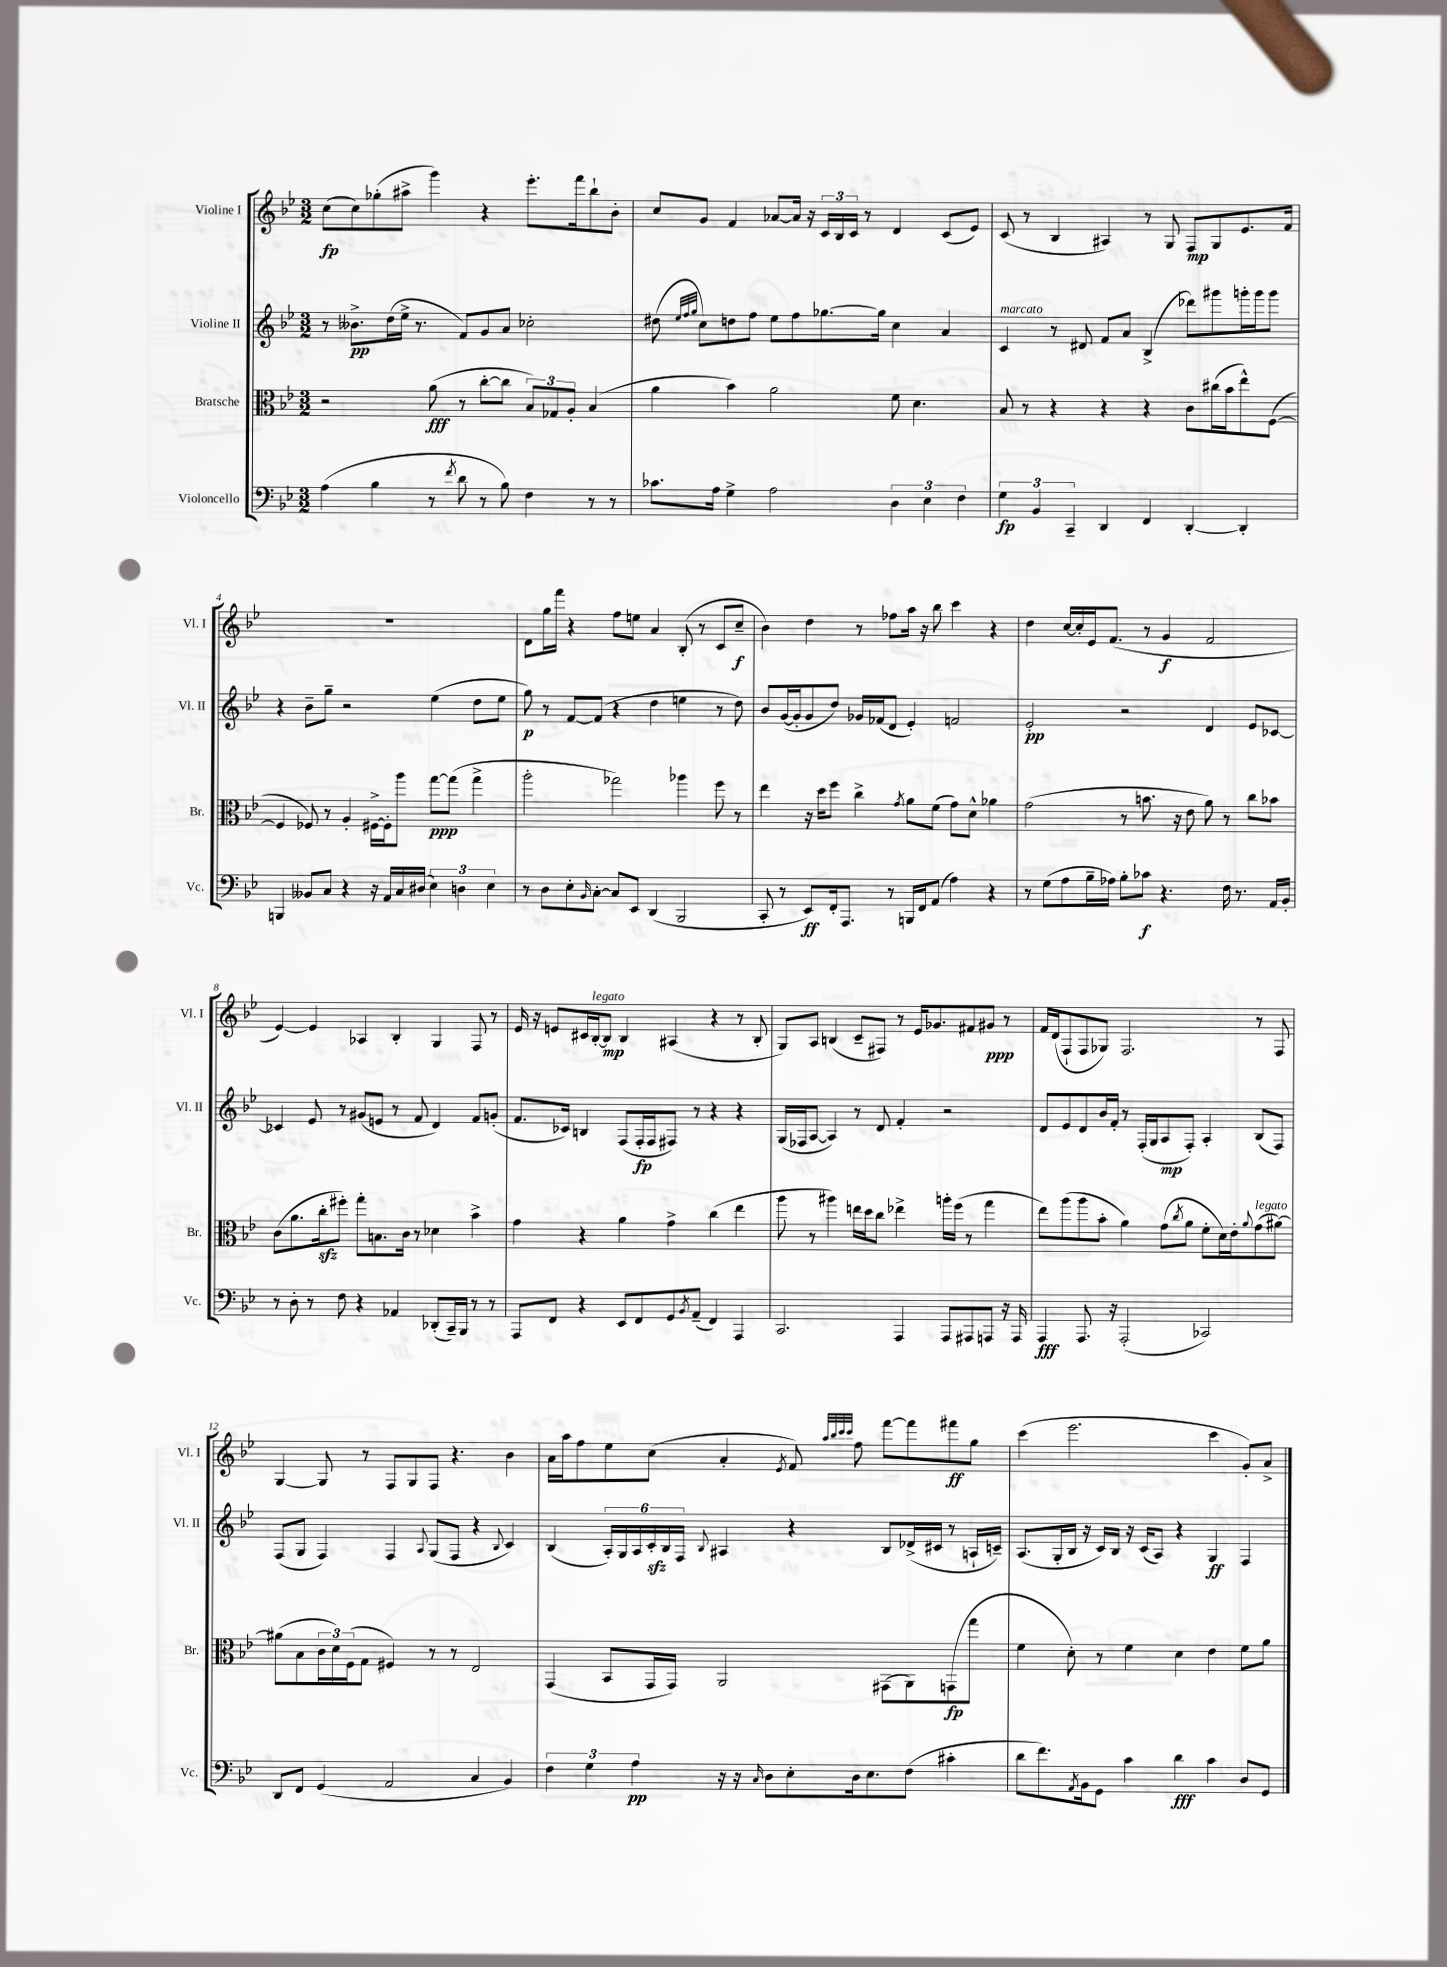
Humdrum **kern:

**kern	**kern	**kern	**kern
*staff4	*staff3	*staff2	*staff1
*clefF4	*clefC3	*clefG2	*clefG2
*k[b-e-]	*k[b-e-]	*k[b-e-]	*k[b-e-]
*M3/2	*M3/2	*M3/2	*M3/2
(4A\	2r	8r	(8cc\L
.	.	8.b--^\L	8cc\)
4B-\	.	.	(8gg-'\
.	.	(16dd\L	.
.	.	16ee-^\JJ	8aa#^\J
.	.	8.r	.
8r	(8a\	.	4ggg\)
8qf/	.	.	.
8d\	8r	8f/L)	.
8r	[8cc'\L	8g/	4r
8B-\)	8cc\]J	8a/J	.
4F\	12B-/L)	2cc-'\	8.eee-'\L
.	12G-/	.	.
.	12A'/J	.	.
.	.	.	16fff\k
8r	(4B-/	.	8bb-`\
8r	.	.	8b-'\J
=	=	=	=
8.c-\L	4a\	(8dd#\	8cc/L
.	.	32qqee-/LLL	.
.	.	32qqff/	.
.	.	32qqgg/JJJ	.
.	.	8cc\L)	8g/J
16A\Jk	.	.	.
4G^\	4b-\)	8dd\	4f/
.	.	8ff\J	.
2A\	2a\	8ee-\L	[8a-/L
.	.	8ff\	16a-/]Jk
.	.	.	16r
.	.	[8.gg-\	24c/LL
.	.	.	24B-/
.	.	.	24c/JJ
.	.	.	8r
.	.	16gg-\]Jk	.
6D\	8f\	4cc\	4d/
.	4.d\	.	.
6E-\	.	.	.
.	.	4a/	(8c/L
6F\	.	.	.
.	.	.	8e-/J)
=	=	=	=
6G\	8B-/	4c/	(8c/
.	8r	.	8r
6BB-/	.	.	.
.	4r	8r	4B-/
6CC~/	.	.	.
.	.	8d#/	.
4DD/	4r	8f/L	4A#/)
.	.	8a/J	.
4FF/	4r	(4B-^/	8r
.	.	.	8G/
[4DD'/	8c\L	8ddd-\L)	8F/L
.	(16cc#\L	8ggg#\	8G/
.	16b-\J	.	.
4DD'/]	8ee-^^\)	16ggg'\L	8.e-/
.	.	16ggg\J	.
.	([8F\J	8ggg\J	.
.	.	.	16f/Jk
=	=	=	=
4BBB/	4F/]	4r	1.r
8BB--/L	8F-/)	8b-~\L	.
8C/J	8r	8gg~\J	.
4r	4A'/	2r	.
16r	[16F#^\LL	.	.
16AA/LL	16F#'\]J	.	.
16C/	8aa\J	.	.
(16D#/JJ	.	.	.
6E-\)	[8gg\L	(4ee-\	.
.	(8gg\]J	.	.
6D\	.	.	.
.	4gg^\	8dd\L	.
6E-\	.	.	.
.	.	8ee-\J	.
=	=	=	=
8r	2aa'\	8gg\)	8d\L
8D\L	.	8r	16gg\L
.	.	.	16fff\JJ
8E-'\	.	[8f/L	4r
16qqBB-/	.	.	.
[8C'\J	.	(8f/]J	.
8C/]L	2gg-\)	4r	8ff\L
8EE-/J	.	.	8ee\J
(4DD/	.	4dd\	4a/
2BBB-/	4aa-\	4ee\	(8B-'/
.	.	.	8r
.	8ff\	8r	8c/L
.	8r	8dd\)	8cc~/J
=	=	=	=
8CC'/	4ee-\	8b-/L	4b-\)
8r	.	([16g/L	.
.	.	16g'/]J	.
8EE-/L)	16r	8g/	4dd\
.	16dd\LK	.	.
16FF'/k	8ff\J	8dd/J)	.
8.AAA/J	.	.	.
.	4cc^\	16g-/LL	8r
.	.	(16f-/J	.
8r	.	8d/J	8ff-\L
.	8qg/	.	.
16BBB/LL	8a\L	4e-'/)	16aa\Jk
16FF/J	.	.	16r
(8AA/J	(8f\J	.	8bb-\
4A\)	8g\L)	2f/	4ccc\
.	8d^^\J	.	.
4r	4a-\	.	4r
=	=	=	=
8r	(2g\	2e-'/	4dd\
(8G\L	.	.	.
8A\	.	.	[16cc/LL
.	.	.	16cc'/]
16B-~\L	.	.	16e-/J
16A-\JJ)	.	.	(8.f/J
8B-'\L	8r	2r	.
8c-\J	8.b\	.	8r
4.r	.	.	4g/
.	16r	.	.
.	8e-\	.	.
.	8a\)	4d/	2f/
16F\	8r	.	.
8.r	.	.	.
.	8cc\L	8e-/L	.
16AA/LL	8b-\J	[8c-/J	.
16BB-'/JJ	.	.	.
=	=	=	=
8r	(8c\L	4c-/]	[4e-/)
8D'\	8.a\	.	.
8r	.	8e-/	4e-/]
.	16cc'\k	.	.
8F\	8ff#'\J)	8r	.
4r	8gg'\L	(8g#/L	4A-/
.	8.B\	8e/J	.
4AA-/	.	8r	4B-'/
.	16c\Jk	.	.
.	8r	8f/	.
(8DD-'/L	4d-\	4d/)	4G/
16CC~/L)	.	.	.
16BBB-/JJ	.	.	.
8r	4b-^\	8f/L	8F/
8r	.	(8g'/J	8r
=	=	=	=
8AAA/L	4g\	8.f/L	16e-/
.	.	.	16r
8FF/J	.	.	8e/L
.	.	16c-/Jk)	.
4r	4r	4B/	16c#/L
.	.	.	[16B-'/J
.	.	.	8B-/]J
8EE-/L	4a\	(8F/L	4B-/
8FF/	.	16F'/L	.
.	.	16F/J	.
8GG/	4g^\	8F#/J)	(4A#/
8qBB-/	.	.	.
(8AA~/J	.	8r	.
4FF/)	(4cc\	4r	4r
4AAA/	4ee-\	4r	8r
.	.	.	8B-'/
=	=	=	=
2.CC/	8aa\	(16G/LL	8G/L)
.	.	16F-/J	.
.	8r	[8A/J	8A/J
.	4aa#\)	4A/])	(4B/
.	16ee\LL	8r	8c~/L
.	16dd\J	.	.
.	8cc\J	8d/	8F#/J)
4AAA/	4ee-^\	4f'/	8r
.	.	.	16e-/LK
.	.	.	8.g-/
8AAA/L	16aa'\LL	2r	.
.	(16ff\JJ	.	.
8AAA#/	8r	.	8f#/
8AAA/J	4gg\	.	8g#/J
16r	.	.	8r
16AAA/	.	.	.
=	=	=	=
4AAA/	8ee-\L)	8d/L	16f/LL
.	.	.	(16d/J
.	(8aa\	8e-/	8F`/
8.AAA/	8aa\	8d/	8F/
.	8b-'\J	16b-/L	8G-/J)
16r	.	16f'/JJ	.
(2AAA'/	4a\)	8r	2.F/
.	.	(16F'/LL	.
.	.	16G/J	.
.	(8g\L	8A/	.
.	8qcc/	.	.
.	8a\J	8F'/J)	.
2CC-/)	8f'\L	4A'/	.
.	16d\L)	.	.
.	16e-'\J	.	.
.	8qqa/	.	.
.	(8g\	(8B-/L	8r
.	[8a#\J)	8F/J)	8F/
=	=	=	=
8DD/L	(8a#\]L	(8F/L	[4G/
8FF/J	8B-\	8G/J	.
(4GG/	24c\L	4F/)	8G/]
.	24d\)	.	.
.	(24F\J	.	.
.	8G\J	.	8r
2AA/	4F#/)	4F/	8F/L
.	.	.	8G/
.	.	8qqA/	.
.	8r	(8G/L	8F/J
.	8r	8F/J	4.r
4C/	2E-/	4r	.
.	.	8qqB-/	.
4BB-/)	.	4c/)	4b-\
=	=	=	=
6F\	(4GG/	(4B-/	16a\LL
.	.	.	16aa\J
.	.	.	8ff\
6G\	.	.	.
.	8BB-/L	24A'/LL)	8ee-\
.	.	24G/	.
6A\	.	24A/	.
.	16GG/L	24c'/	(8cc\J
.	.	24B-/	.
.	16GG/JJ)	.	.
.	.	24F/JJ	.
.	.	8qqB-/	.
16r	2AA/	4A#/	4a'/
16r	.	.	.
16qqC/	.	.	.
8D\L	.	.	.
.	.	.	8qe-/
8E-'\	.	4r	8f/)
.	.	.	32qqaa/LLL
.	.	.	32qqbb-/
.	.	.	32qqccc/
.	.	.	32qqccc/JJJ
16D\k	.	.	8ff\
8.E-\	.	.	.
.	(8GG#\L	8B-/L	[8fff\L
(8F\J	8AA\)	(16d-^/L	8fff\]
.	.	16c#/JJ	.
4c#'\	(8GG\	8r	8fff#\
.	8gg\J	16A`/LL	8gg\J
.	.	16c~/JJ)	.
=	=	=	=
8d\L	4f\	(8.A/L	(4ccc\
8.f\)	.	.	.
.	.	16G'/L	.
.	8d'\)	16B-/JJ	2.eee-\
8qAA/	.	.	.
16BB-\k	.	16r	.
8GG\J	8r	16c/LL)	.
.	.	16B-/JJ	.
4c\	4f\	16r	.
.	.	(16c/LK	.
.	.	8A/J)	.
4d\	4d\	4r	.
4c\	4e-\	4G/	4ccc\
8D/L	8f\L	4F/	8g'/L)
8GG/J	8a\J	.	8a^/J
==	==	==	==
*-	*-	*-	*-
